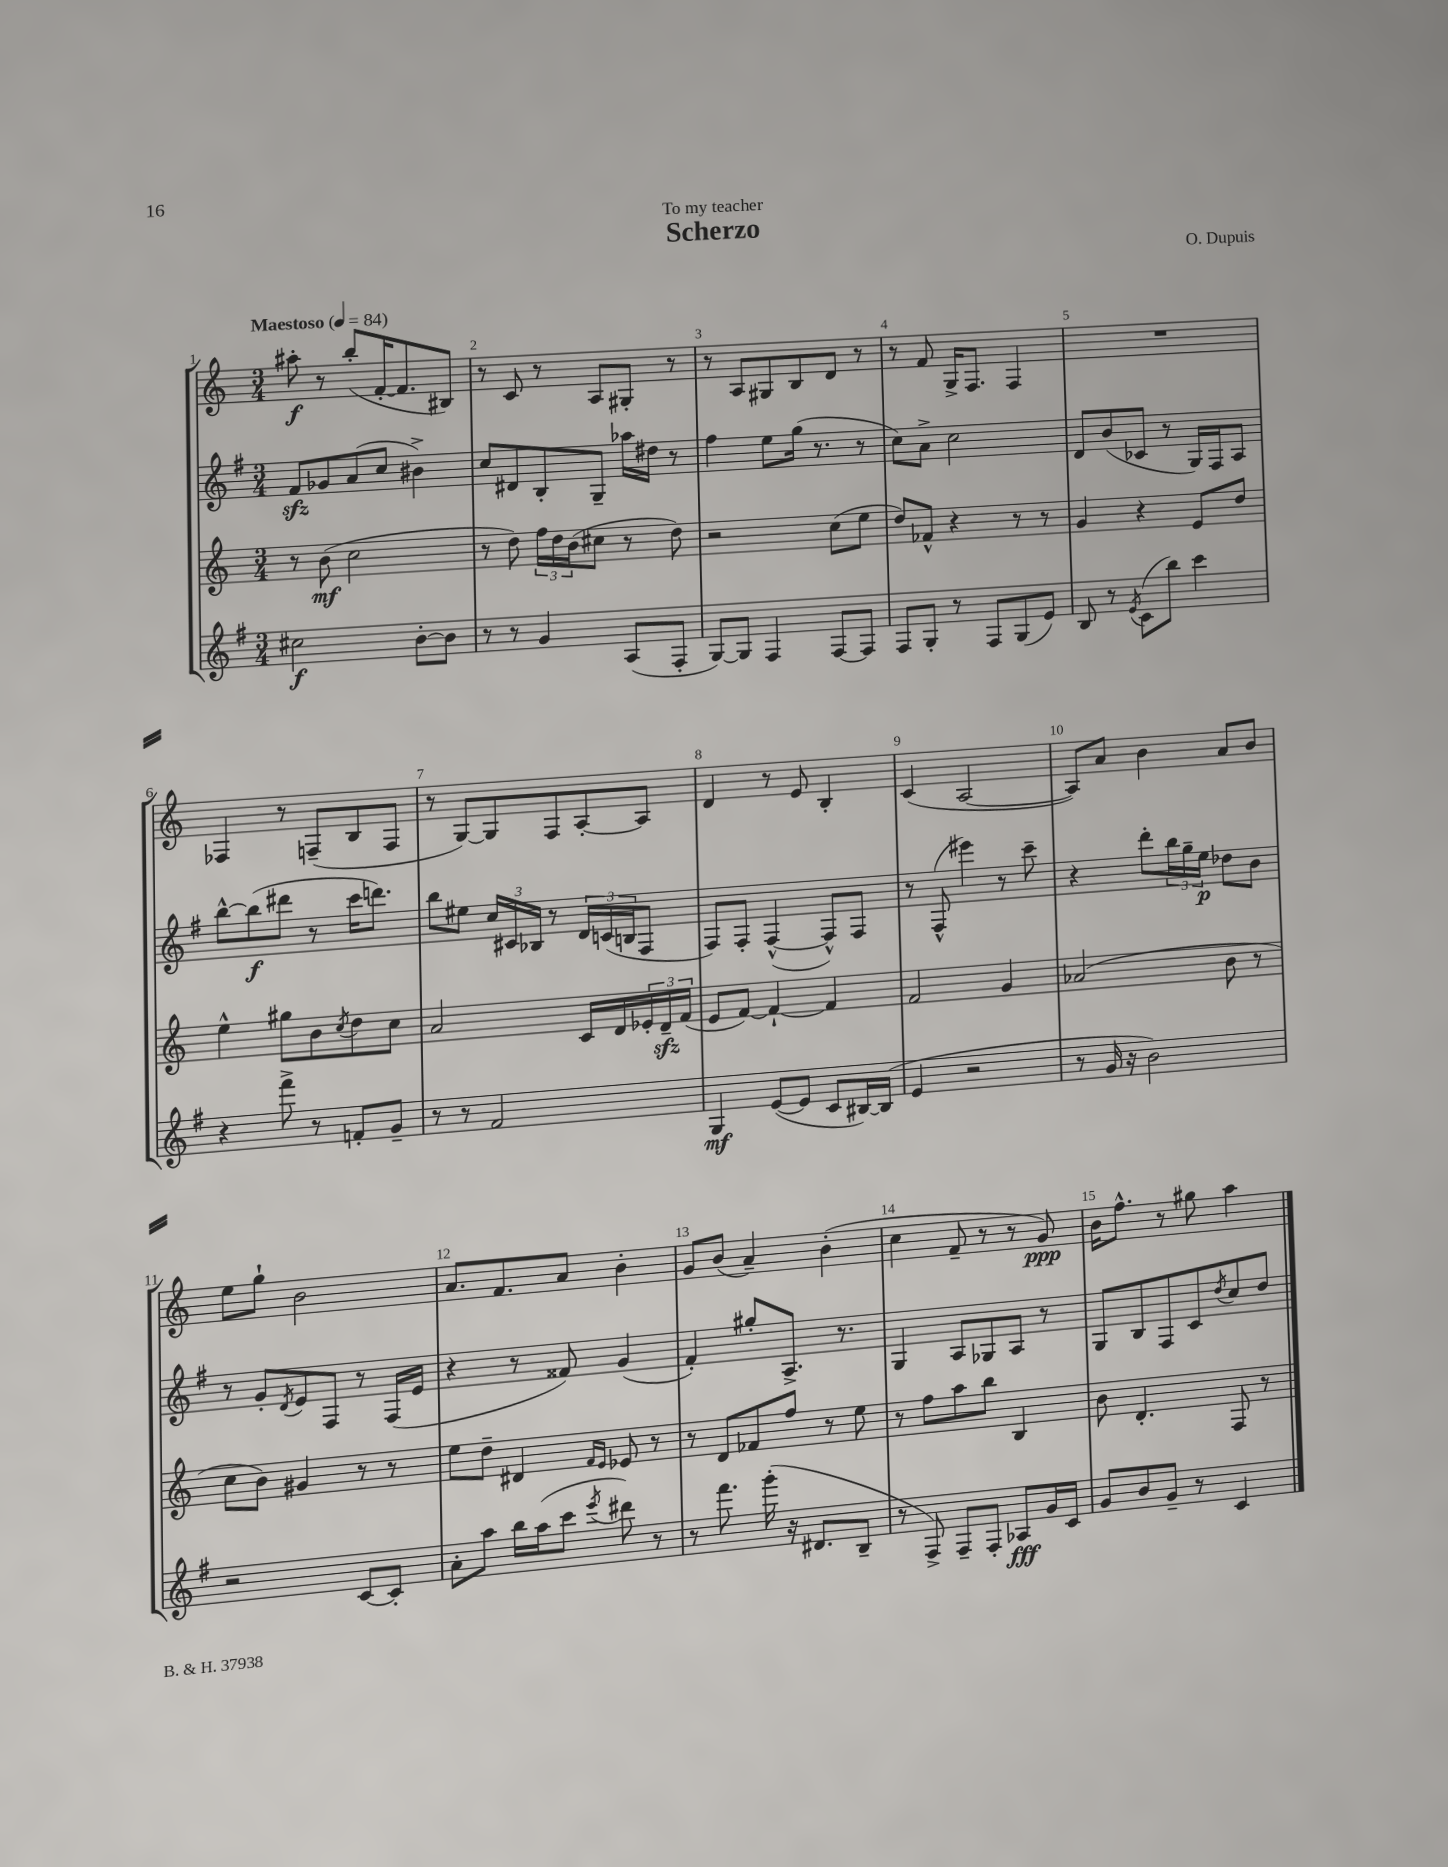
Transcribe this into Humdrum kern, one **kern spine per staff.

**kern	**kern	**kern	**kern
*staff4	*staff3	*staff2	*staff1
*clefG2	*clefG2	*clefG2	*clefG2
*k[f#]	*k[]	*k[f#]	*k[]
*M3/4	*M3/4	*M3/4	*M3/4
*MM84	*MM84	*MM84	*MM84
2cc#	8r	8f#	8aa#'
.	(8b	8g-	8r
.	2cc	(8a	(8bb'
.	.	8cc	[16f'
.	.	.	8.f]
[8b'	.	4b#^)	.
8b]	.	.	8B#)
=	=	=	=
8r	8r	8cc	8r
8r	8dd)	8d#	8c
4g	24ff	8B'	8r
.	24dd	.	.
.	(24b	.	.
.	8cc#	8G~	8A
(8A	8r	16aa-	8G#'
.	.	16dd#	.
8F#'	8dd)	8r	8r
=	=	=	=
[8G)	2r	4ff#	8r
8G]	.	.	8A
4F#	.	8ee	8G#
.	.	(16gg	8B
.	.	8.r	.
[8F#	(8cc	.	8d
8F#]	8ee	8r	8r
=	=	=	=
8F#	8dd)	8cc)	8r
8G'	8f-^^	8a^	8f
8r	4r	2cc	16G^
.	.	.	8.F
8F#	.	.	.
(8G	8r	.	4F
8e)	8r	.	.
=	=	=	=
8B	4g	8d	2.r
8r	.	(8b	.
8qe	.	.	.
(8c	4r	8c-	.
8bb)	.	8r	.
4ccc	8e	16G)	.
.	.	16F#	.
.	8dd	8A	.
=	=	=	=
4r	4ee^^	[8bb^^	4F-
.	.	(8bb]	.
8fff#^	8gg#	8ddd#	8r
8r	8b	8r	(8F~
.	8qcc	.	.
8f'	8dd	16ccc	8B
.	.	8.ddd)	.
8g~	8cc	.	8F
=	=	=	=
8r	2a	8bb	8r
8r	.	8ee#	[8G)
2f#	.	24cc	8G]
.	.	24c#	.
.	.	24B-	.
.	.	8r	8F
.	16c	24d	[8A'
.	.	(24c	.
.	16d	.	.
.	.	24B	.
.	24e-'	8F#	8A]
.	24d~	.	.
.	(24f	.	.
=	=	=	=
4G	8e	8F#)	4d
.	[8f)	8F#'	.
([8e	4f`_	([4F#^^	8r
8e]	.	.	8e
8c	4f]	8F#^^])	4B'
[16B#)	.	8F#	.
(16B#]	.	.	.
=	=	=	=
4e	2f	8r	(4c
.	.	(8F#^^	.
2r	.	4eee#)	[2A
.	4g	8r	.
.	.	8ccc~	.
=	=	=	=
8r	(2a-	4r	8A])
16g	.	.	8a
16r	.	.	.
2b)	.	8ddd'	4b
.	.	24bb	.
.	.	24gg~	.
.	.	24ee	.
.	8b	8dd-	8a
.	8r	8b	8b
=	=	=	=
2r	8cc	8r	8ee
.	8b)	8g'	8gg`
.	.	8qd	.
.	4g#	8e	2b
.	.	8F#	.
[8c	8r	8r	.
8c']	8r	(16F#	.
.	.	16e	.
=	=	=	=
8a'	8ee	4r	8.a
8aa	8dd~	.	.
.	.	.	8.f
16bb	4d#	8r	.
(16aa	.	.	.
8ccc	.	8f##)	8a
.	16qqf	.	.
8qeee	16qqe	.	.
8ddd#)	8e-	(4g	4b'
8r	8r	.	.
=	=	=	=
8r	8r	4f#')	8g
8.fff#	8d	.	(8b
.	8f-	8gg#'	4a~)
(16ggg'	.	.	.
16r	8ff	8.A^	.
8.d#	.	.	.
.	8r	.	(4b'
.	.	8.r	.
8B~	8ee	.	.
=	=	=	=
8r	8r	4G	4cc
8F#^)	8ff	.	.
8F#~	8aa	8A	8f~
8F#'	8bb	8G-	8r
8A-	4B	8A	8r
16g	.	8r	8g)
16c	.	.	.
=	=	=	=
8g	8b	8G	16b
.	.	.	8.ff^^
8b	4.d'	8B	.
8g~	.	8F#	8r
8r	.	8c	8gg#
.	.	8qdd	.
4c	8F	8cc	4aa
.	8r	8dd	.
==	==	==	==
*-	*-	*-	*-
